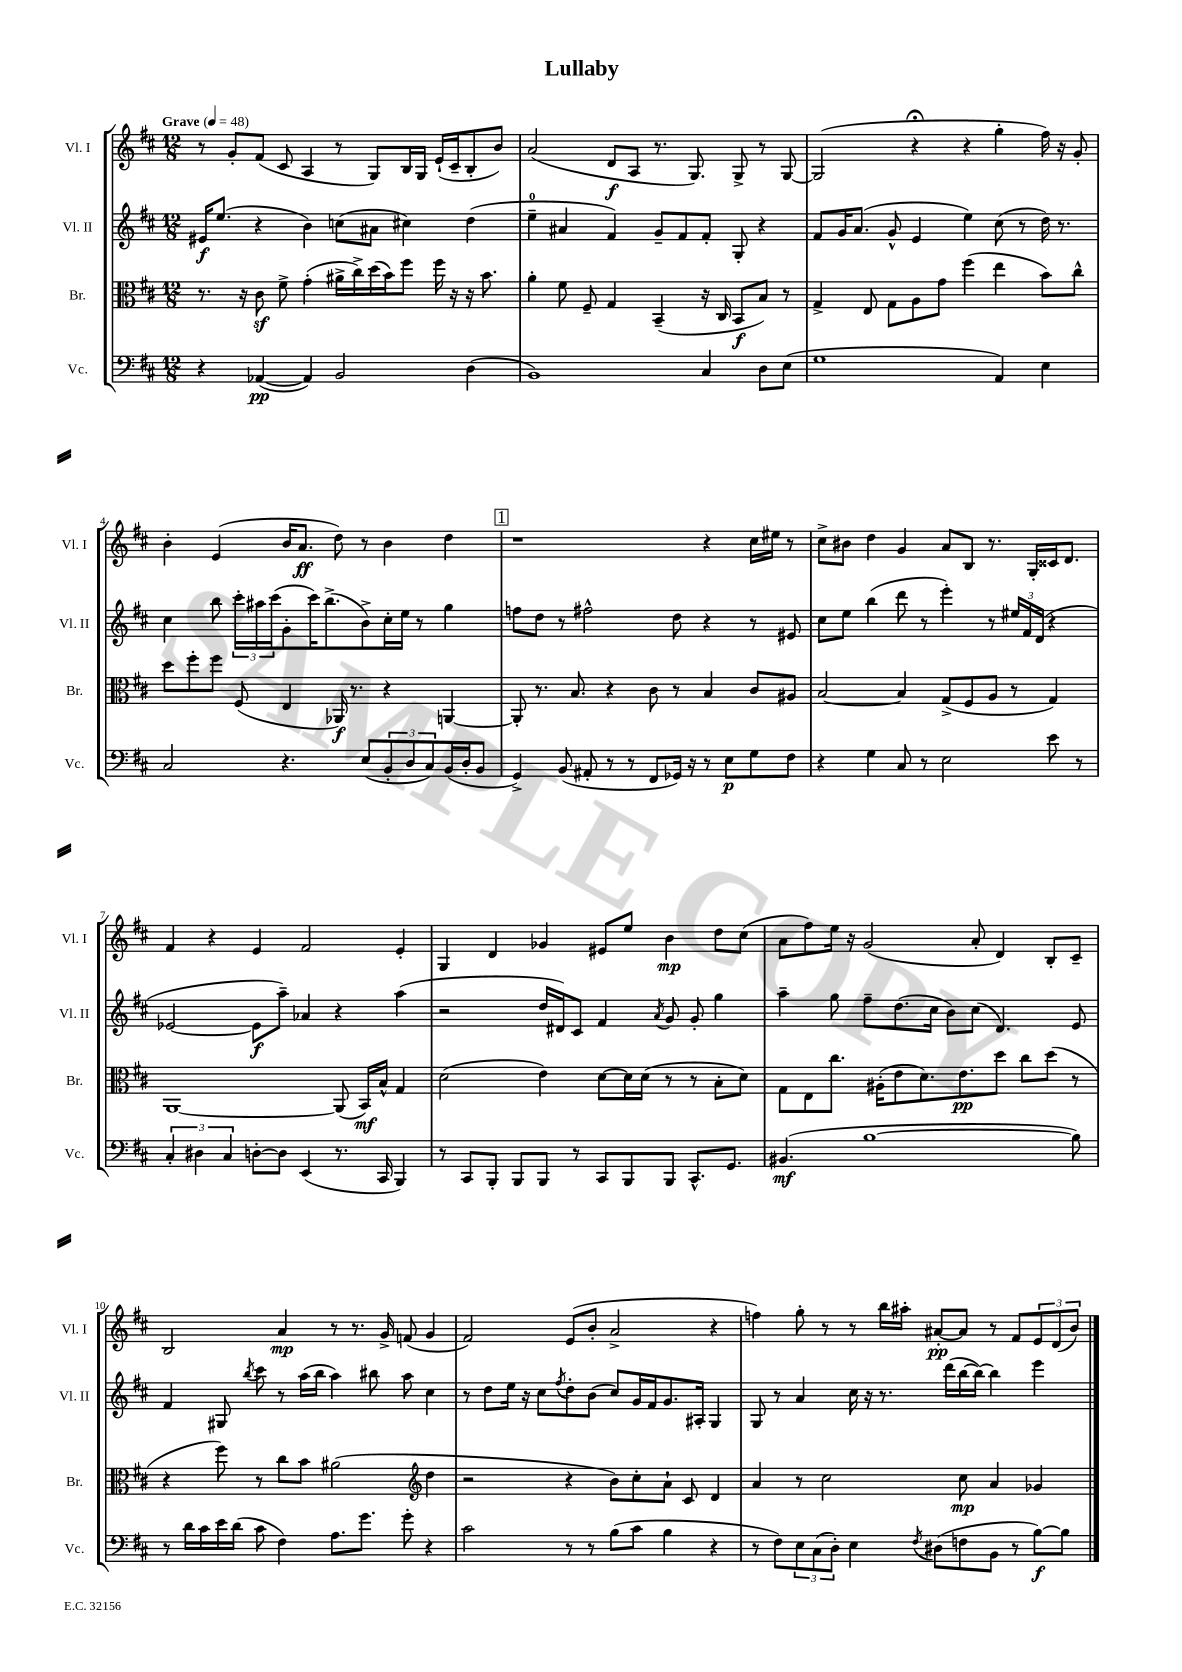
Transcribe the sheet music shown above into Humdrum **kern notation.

**kern	**kern	**kern	**kern
*staff4	*staff3	*staff2	*staff1
*clefF4	*clefC3	*clefG2	*clefG2
*k[f#c#]	*k[f#c#]	*k[f#c#]	*k[f#c#]
*M12/8	*M12/8	*M12/8	*M12/8
*MM48	*MM48	*MM48	*MM48
4r	8.r	16e#	8r
.	.	(8.ee	.
.	.	.	8g'
.	16r	.	.
([4AA-	8c#	4r	(8f#
.	8f#^	.	8c#
4AA-])	(4g'	4b)	4A
2BB	16a#^	(8cc	8r
.	16cc#^)	.	.
.	(16dd	8a#	8G)
.	16b)	.	.
.	8ff#	4cc#)	16B
.	.	.	16G
.	16ff#	.	(16e`
.	16r	.	16c#~
(4D	16r	(4dd	8B'
.	8.b	.	.
.	.	.	8b)
=	=	=	=
1BB)	4a'	4ee~	(2a
.	8f#	4a#	.
.	8F#~	.	.
.	4G	4f#)	8d
.	.	.	8A
.	(4BB~	8g~	8.r
.	.	8f#	.
.	.	.	8.G)
4C#	16r	8f#'	.
.	16C#	.	.
.	8BB	8G'	8G^
8D	8B)	4r	8r
(8E	8r	.	[8G
=	=	=	=
1G	4G^	8f#	(2G]
.	.	16g	.
.	.	(8.a	.
.	8E	.	.
.	8G	8g^^	.
.	8A	4e	4r;
.	8g	.	.
.	(4ff#	4ee)	4r
4AA)	4ee	(8cc#	4gg'
.	.	8r	.
4E	8b)	16dd)	16ff#)
.	.	8.r	16r
.	8cc#^^	.	8g'
=	=	=	=
2C#	8dd	4cc#	4b'
.	8ff#'	.	.
.	8ff#	8bb	(4e
.	(8F#	24ccc#'	.
.	.	24aa#	.
.	.	(24ccc#	.
4.r	4E	8g'	16b
.	.	.	8.a
.	.	16ccc#)	.
.	.	(8.bb^	.
.	16AA-)	.	8dd)
.	8.r	.	.
(8E	.	8b^)	8r
12BB'	4r	16cc#'	4b
.	.	16ee	.
12D	.	.	.
.	.	8r	.
12C#)	.	.	.
(16BB	[4AA	4gg	4dd
16D'	.	.	.
8BB	.	.	.
=	=	=	=
4GG^)	8AA']	8ff	1r
.	8.r	8dd	.
(8BB	.	8r	.
.	8.B	.	.
8AA#'	.	2ff#^^	.
8r	4r	.	.
8r	.	.	.
8FF#	8c#	.	.
16GG-)	8r	8dd	.
16r	.	.	.
8r	4B	4r	4r
8E	.	.	.
8G	8c#	8r	16cc#
.	.	.	16ee#
8F#	8A#	8e#	8r
=	=	=	=
4r	[2B	8cc#	8cc#^
.	.	8ee	8b#
4G	.	(4bb	4dd
8C#	4B]	8ddd	4g
8r	.	8r	.
2E	(8G^	4eee')	8a
.	8F#	.	8B
.	8A	8r	8.r
.	8r	24ee#	.
.	.	24f#	.
.	.	.	16G'
.	.	(24d	.
8e	4G)	4r	16c##
.	.	.	8.d
8r	.	.	.
=	=	=	=
6C#'	[1AA	[2e-	4f#
6D#	.	.	.
.	.	.	4r
6C#	.	.	.
[8D'	.	8e-]	4e
8D]	.	8aa~)	.
(4EE	.	4a-	2f#
8.r	(8AA]	4r	.
.	16BB)	.	.
16CC#	16B^^	.	.
4BBB)	4G	(4aa	4e'
=	=	=	=
8r	(2d	2r	4G
8CC#	.	.	.
8BBB'	.	.	4d
8BBB	.	.	.
8BBB	4e)	16dd	4g-
.	.	16d#)	.
8r	.	8c#	.
8CC#	[8d	4f#	8e#
8BBB	16d]	.	8ee
.	(16d	.	.
.	.	8qa	.
8BBB	8r	8g	4b
8.CC#^^	8r	8g'	.
.	8B'	4gg	8dd
8.GG	.	.	.
.	8d)	.	(8cc#
=	=	=	=
(4.BB#	8G	4aa~	8a
.	8E	.	8ff#)
.	8.cc#	8gg	16ee
.	.	.	16r
[1B	.	8ff#~	(2g
.	(16A#'	.	.
.	8e	(8.dd	.
.	8.d)	.	.
.	.	16cc#	.
.	.	8b)	.
.	8.e	.	.
.	.	(8cc#	8a'
.	8dd	4.d)	4d)
.	8cc#	.	.
.	(8dd	.	8B'
8B])	8r	8e	8c#~
=	=	=	=
8r	4r	4f#	2B
16d	.	.	.
16c#	.	.	.
16e	8ff#)	8G#	.
(16d	.	.	.
.	.	8qbb	.
8c#	8r	8ccc#	.
4F#)	8cc#	8r	4a
.	8b	(16aa	.
.	.	16bb	.
8.A	(2a#	4aa)	8r
.	.	.	8.r
8.g	.	.	.
.	.	8bb#	.
.	.	.	16g^
8g'	.	8aa	(8f
*	*clefG2	*	*
4r	4dd	4cc#	4g
=	=	=	=
2c#	2r	8r	2f#)
.	.	8dd	.
.	.	16ee	.
.	.	16r	.
.	.	8cc#	.
.	.	8qff#	.
8r	4r	8dd'	(8e
8r	.	(8b	8b'
(8B	8b)	8cc#)	2a^
8c#	8cc#'	16g	.
.	.	16f#	.
4B	8a`	8.g	.
.	8c#	.	.
.	.	16A#'	.
4r	4d	4G	4r
=	=	=	=
8r	4a	8G	4ff)
8F#)	.	8r	.
12E	8r	4a	8gg'
(12C#	.	.	.
.	2cc#	.	8r
12D')	.	.	.
4E	.	16cc#	8r
.	.	16r	.
.	.	8.r	16bb
.	.	.	16aa#'
8qF#	.	.	.
(8D#	.	.	[8a#'
.	.	(16ddd	.
8F	8cc#	[16bb	8a#]
.	.	16bb_)	.
8BB	4a	4bb]	8r
8r	.	.	8f#
[8B)	4g-	4eee	12e
.	.	.	(12d
8B]	.	.	.
.	.	.	12b)
==	==	==	==
*-	*-	*-	*-
